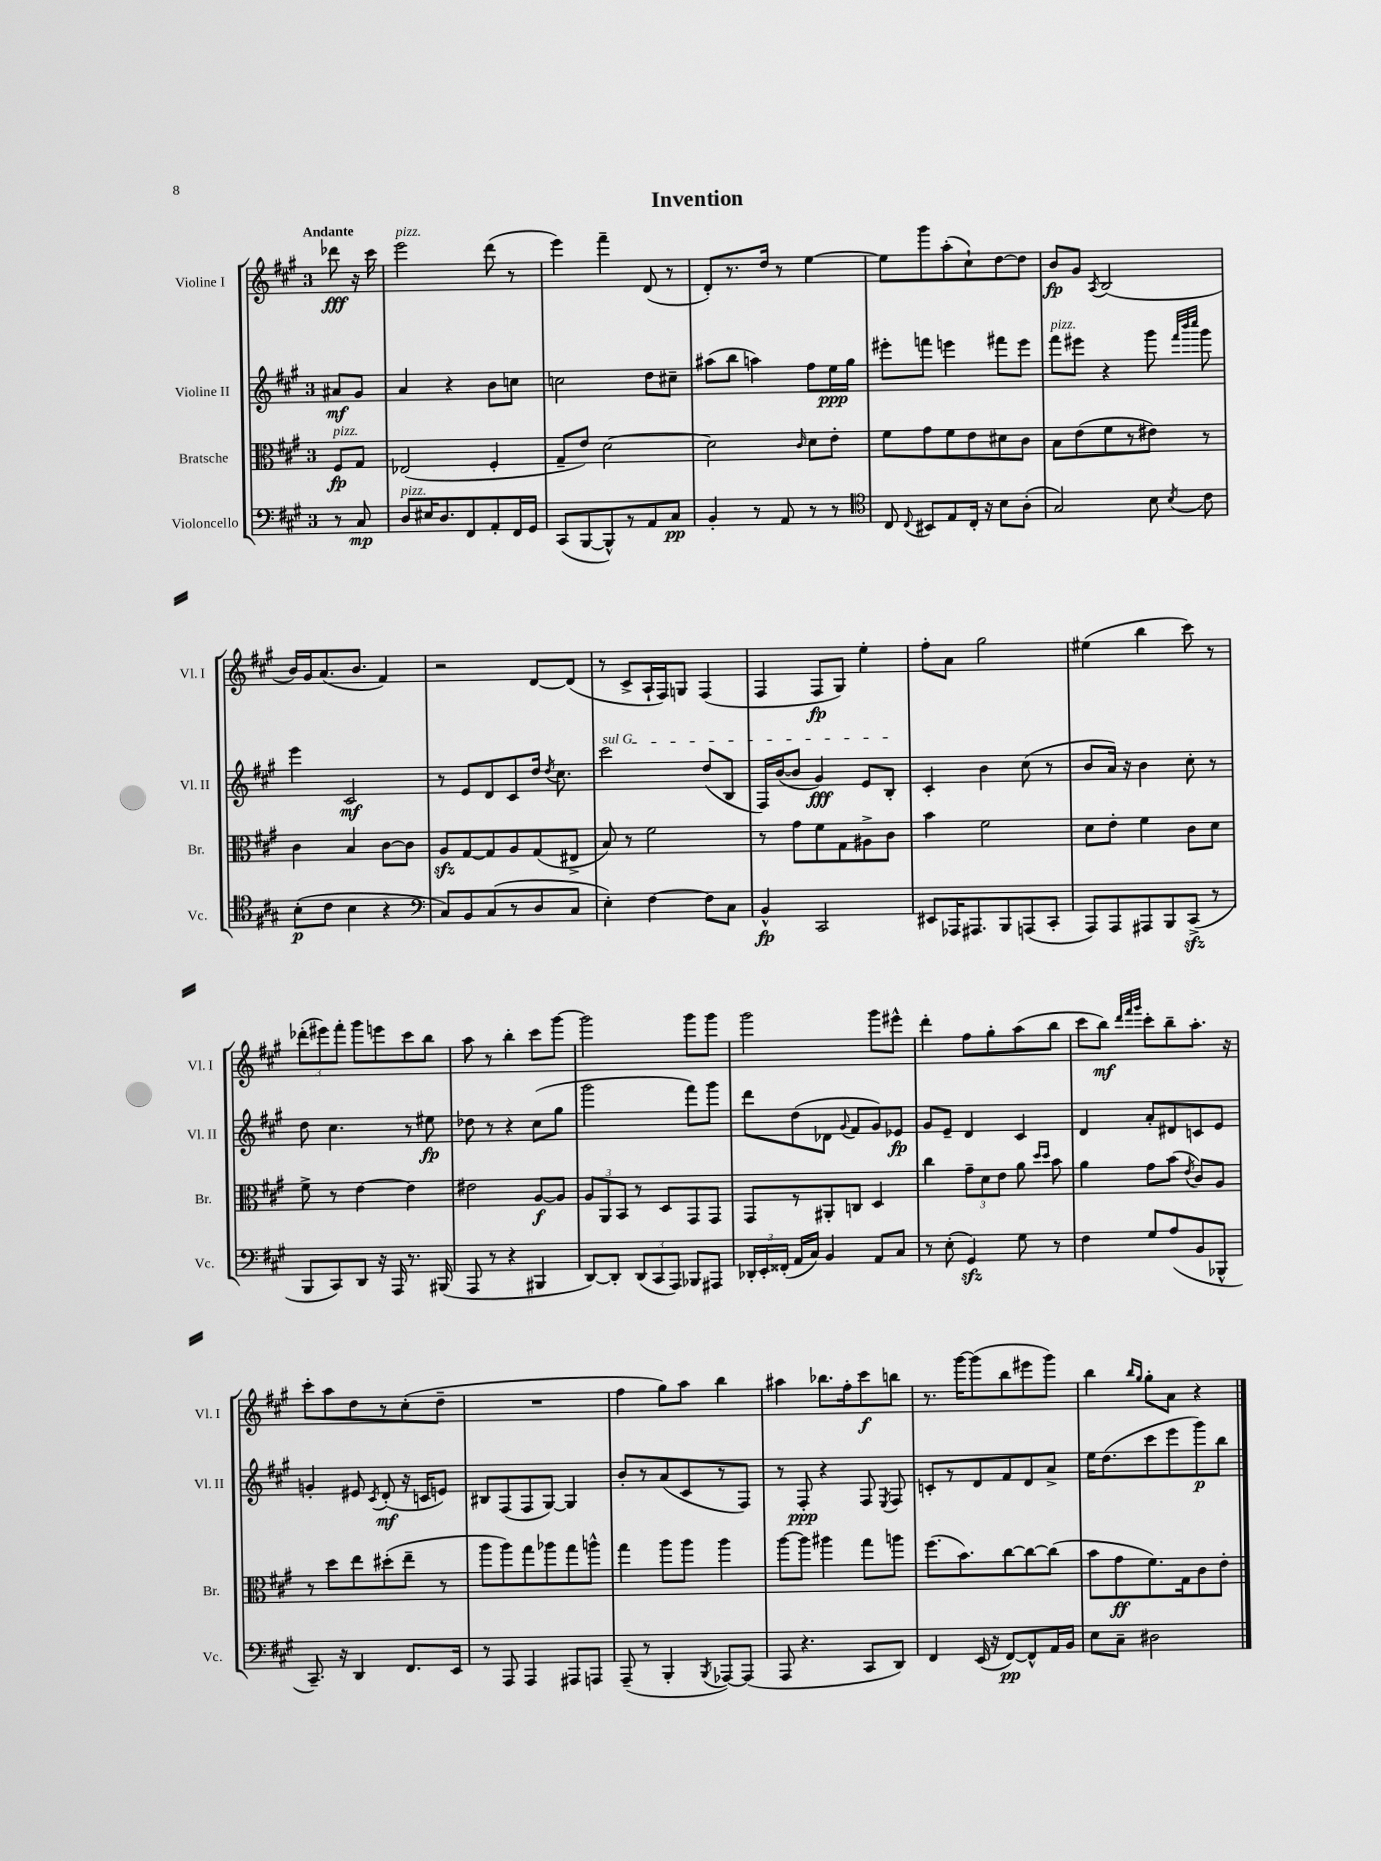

**kern	**kern	**kern	**kern
*staff4	*staff3	*staff2	*staff1
*clefF4	*clefC3	*clefG2	*clefG2
*k[f#c#g#]	*k[f#c#g#]	*k[f#c#g#]	*k[f#c#g#]
*M3/4	*M3/4	*M3/4	*M3/4
8r	8F#	8a#	8ddd-
8C#	8G#	8g#	16r
.	.	.	16ccc#
=	=	=	=
8D	(2E-	4a	2eee
16E#	.	.	.
8.D	.	.	.
.	.	4r	.
8FF#	.	.	.
8AA'	4F#'	8b	(8ddd
16FF#	.	8cc	8r
16GG#	.	.	.
=	=	=	=
(8CC#	8G#~	2cc	4eee)
[8BBB	8e)	.	.
8BBB^^])	[2d	.	4fff#~
8r	.	.	.
8AA	.	8dd	(8d
8C#	.	8cc#~	8r
=	=	=	=
4BB'	2d]	(8aa#	8d')
.	.	8bb	8.r
8r	.	4aa)	.
.	.	.	16dd
8AA	.	.	8r
.	16qqc#	.	.
8r	8d	8ff#	[4ee
8r	8e'	16ee	.
.	.	16gg#	.
=	=	=	=
*clefC4	*	*	*
8C#	8f#	8eee#'	8ee]
8qqC#	.	.	.
8BB#	8g#	8fff	8ggg#
8E	8f#	4eee	(8aa'
16C#'	8e	.	8cc#`)
16r	.	.	.
8B	8d#	8fff#	[8dd
(8A'	8c#	8eee	8dd]
=	=	=	=
2G#)	8B	8fff#	8b
.	(8e	8eee#	8g#
.	.	.	8qA
.	8f#	4r	(2B
.	8r	.	.
8B	8e#)	8ggg#	.
.	.	32qqfff#	.
.	.	32qqbbb	.
8qB	.	32qqcccc#	.
8c#	8r	8ggg#	.
=	=	=	=
(8B'	4c#	4eee	16b)
.	.	.	16g#
8c#	.	.	(8.a
4B	4B	2c#	.
.	.	.	8.b
4r	[8c#	.	4f#)
.	8c#]	.	.
=	=	=	=
*clefF4	*	*	*
8C#)	8A	8r	2r
8BB	[8G#	8e	.
(8C#	8G#]	8d	.
8r	8A	8c#	.
8D	(8G#	16dd	[8d
.	.	8qdd	.
.	.	8.cc#	.
8C#	8E#^	.	(8d]
=	=	=	=
4E')	8B)	2ccc#	8r
.	8r	.	8c#^
[4F#	2f#	.	16A`
.	.	.	16F#)
.	.	.	8G
8F#]	.	(8dd	(4F#
8C#	.	8B	.
=	=	=	=
4BB^^	8r	16F#)	4F#
.	.	([16b	.
.	8g#	8b]	.
2CC#	8f#	4g#)	8F#
.	8G#	.	8G#)
.	8A#^	8e	4ee'
.	8c#	8B'	.
=	=	=	=
8EE#	4b	4c#'	8ff#'
16AAA-	.	.	8a
8.AAA#	.	.	.
.	2f#	4b	2gg#
8BBB	.	.	.
(8AAA	.	(8cc#	.
8CC#'	.	8r	.
=	=	=	=
8AAA)	8d	8b	(4ee#
8AAA	8e'	16a)	.
.	.	16r	.
8AAA#	4f#	4b	4bb
8BBB	.	.	.
(8CC#^	8c#	8cc#'	8ccc#)
8r	8d	8r	8r
=	=	=	=
8BBB	8f#^	8dd	(12ddd-'
.	.	.	12eee#)
8CC#)	8r	4.cc#	.
.	.	.	12fff#'
8DD	[4e	.	8ggg#
16r	.	.	8eee
16AAA	.	.	.
8.r	4e]	8r	8ccc#
.	.	8ee#	8bb
(16BBB#	.	.	.
=	=	=	=
8AAA	2e#	8dd-	8aa
8r	.	8r	8r
4r	.	4r	4bb'
4BBB#	[8A	(8cc#	8ccc#
.	8A]	8gg#	[8ggg#
=	=	=	=
[8DD)	12A	2ggg#	2ggg#]
.	12AA	.	.
8DD']	.	.	.
.	12BB	.	.
(12DD	8r	.	.
12CC#	.	.	.
.	8D	.	.
12AAA)	.	.	.
8BBB-	8GG#	8fff#)	8ggg#
8AAA#	8GG#	8ggg#	8ggg#
=	=	=	=
24DD-'	8GG#	8ddd	2ggg#
24EE'	.	.	.
(24FF##'	.	.	.
16AA	8r	(8dd	.
16C#)	.	.	.
4BB	8AA#'	8d-	.
.	.	8qqg#	.
.	8C	8f#	.
8AA	4D	8g#)	8ggg#
8C#	.	8e-	8eee#^^
=	=	=	=
8r	4cc#	8g#	4ddd'
(8E'	.	8e~	.
4GG#)	12g#~	4d	8ff#
.	12d	.	.
.	.	.	8gg#'
.	12e	.	.
8G#	8a	4c#	(8aa
.	16qqdd	.	.
.	16qqdd	.	.
8r	8b	.	8bb
=	=	=	=
4F#	4a	4d	8ccc#
.	.	.	8bb)
.	.	.	32qqddd
.	.	.	32qqfff#
.	.	.	32qqggg#
8G#	8g#	8a'	8ccc#'
(8A	(8b	8d#	8bb~
.	8qe	.	.
8BB	8c#)	8c	8.aa'
8BBB-^^	8A	8e	.
.	.	.	16r
=	=	=	=
8.CC#~)	8r	4g'	8ccc#'
.	8dd	.	8aa
16r	.	.	.
4DD	8ee	8e#	8dd
.	.	8qc#	.
.	(8dd#'	(8d'	8r
8.FF#	8ee~	16r	(8cc#'
.	.	16c	.
.	8r	8e)	8dd~
16EE	.	.	.
=	=	=	=
8r	8aa	8B#	2.r
8AAA	8aa)	(8F#	.
4AAA	8gg#	8F#	.
.	8aa-	[8G#)	.
8AAA#	8gg#	4G#]	.
8AAA	8aa^^	.	.
=	=	=	=
(8AAA~	4gg#	8b'	4ff#
8r	.	8r	.
4BBB'	8aa	(8a	8gg#)
.	8aa	8c#	8aa
8qBBB	.	.	.
[8AAA-)	4aa	8r	4bb
(8AAA-]	.	8F#)	.
=	=	=	=
8AAA	[8aa	8r	4aa#
4.r	8aa]	8F#'	.
.	4aa#	4r	8.bb-
.	.	.	16ff#'
8CC#	8gg#	8F#	8ccc#
.	.	8qE	.
8DD)	8aa	8F#	8bb
=	=	=	=
4FF#	(8.ff#	8c'	8.r
.	.	8r	.
.	8.b)	.	[16ggg#
(16EE	.	8d	(8ggg#]
16r	.	.	.
[8FF#)	[8cc#	8f#	8bb
8FF#^^]	8cc#_	8d	8eee#
16AA	(8cc#]	8a^	8ggg#)
16BB	.	.	.
=	=	=	=
8E	8b	16ee	4bb
.	.	(8.dd	.
8C#~	8g#	.	.
.	.	.	16qqbb
.	.	.	16qqgg#
2D#	8.f#)	8ccc#	8gg#'
.	.	8eee	8a
.	16G#	.	.
.	8c#	8ggg#)	4r
.	8e'	8bb	.
==	==	==	==
*-	*-	*-	*-
